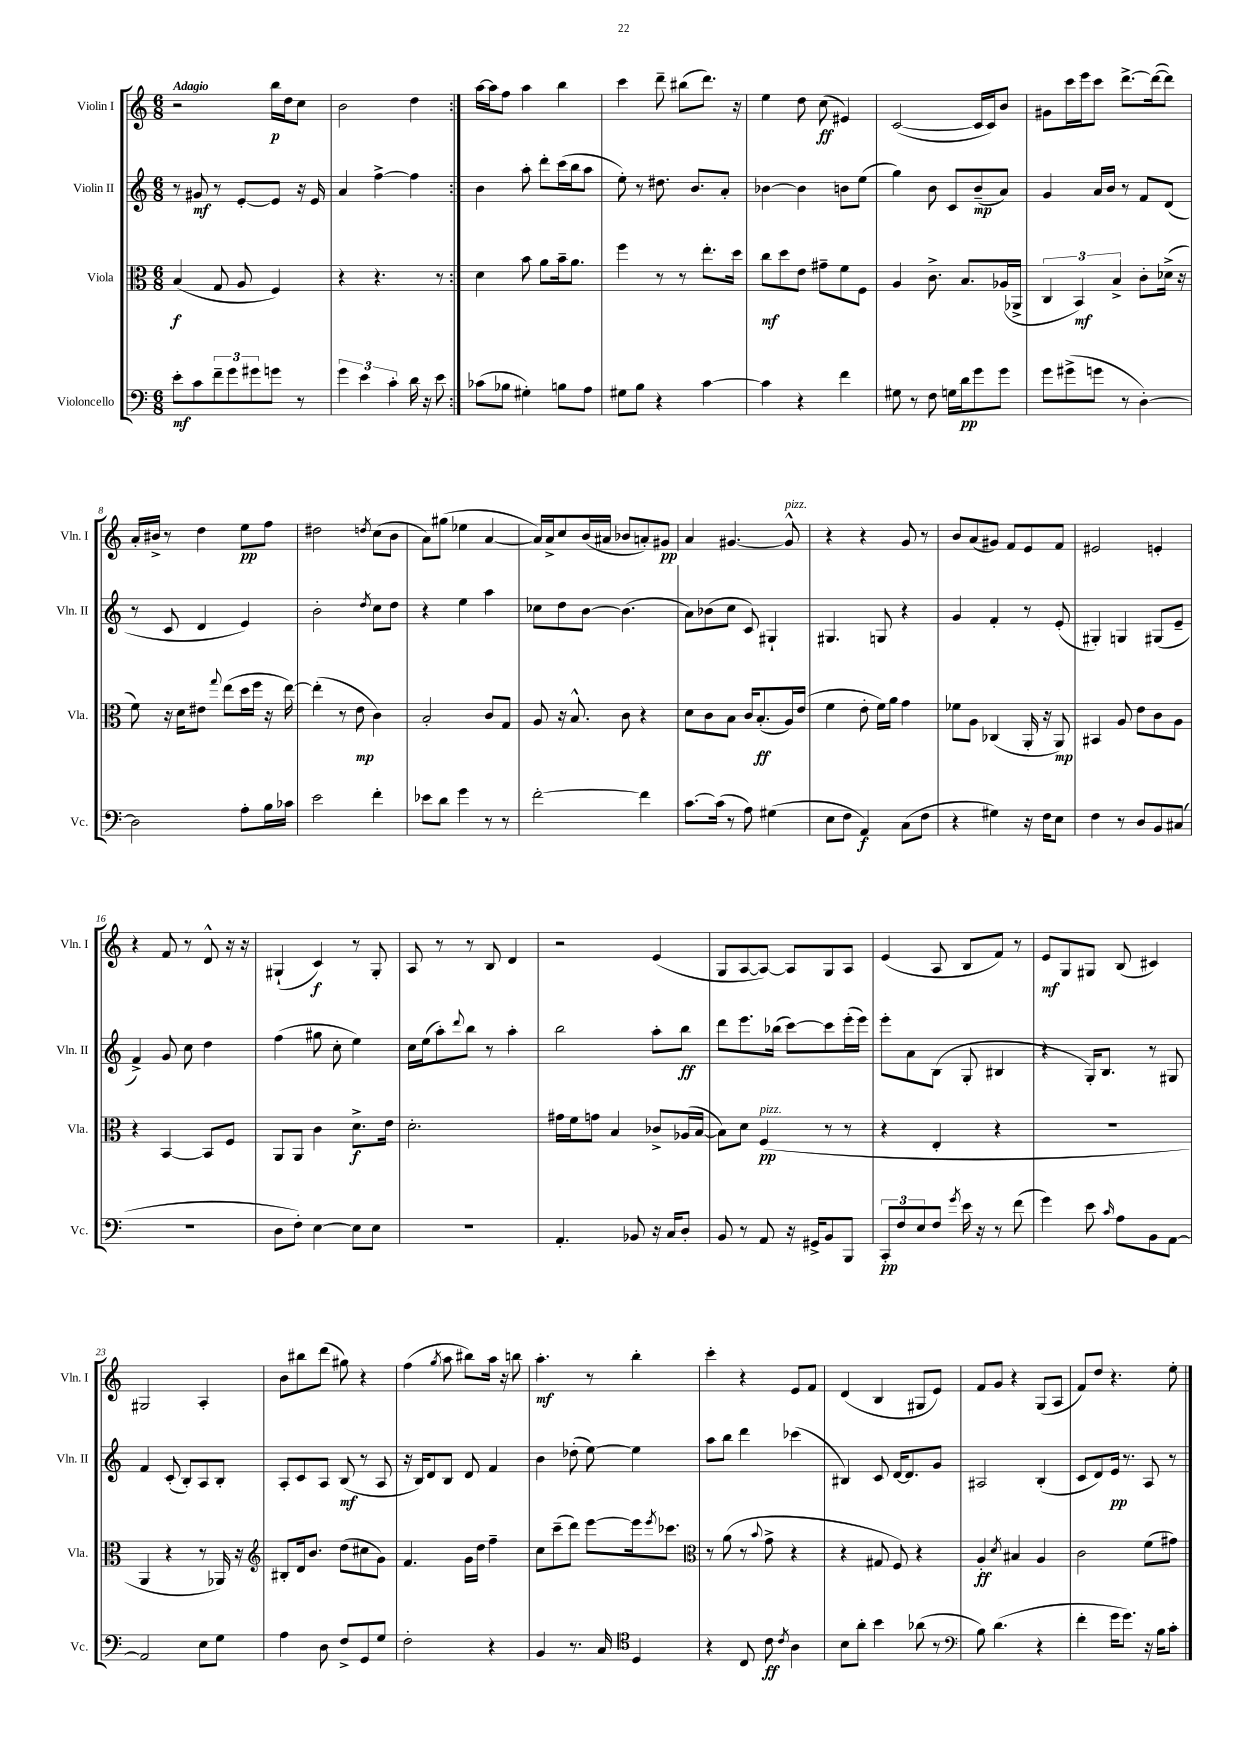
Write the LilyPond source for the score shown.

<<
\new StaffGroup <<
\new Staff = "s0" \with { instrumentName = "Violin I" shortInstrumentName = "Vln. I" } {
    \clef treble \key c \major \numericTimeSignature \time 6/8 \tempo "Adagio"
    \repeat volta 2 { r2 b''16\p d''16 c''8 |
    b'2 d''4 | }
    a''16~ a''16 f''8 a''4 b''4 |
    c'''4 d'''8-- bis''8( d'''8.) r16 |
    e''4 d''8 c''8\ff( eis'4) |
    c'2~( c'16 c'16) b'8 |
    gis'8 c'''16 e'''16 c'''8 d'''8.~-> d'''16~( d'''8) |
    a'16-. bis'16-> r8 d''4 e''8\pp f''8 |
    dis''2 \acciaccatura { d''8 } c''8( b'8 |
    a'8) gis''8( ees''4 a'4~ |
    a'16) a'16-> c''8 b'16( ais'16 bes'8 a'8-.) gis'8\pp |
    a'4 gis'4.~ gis'8-^^\markup { \italic "pizz." } |
    r4 r4 g'8 r8 |
    b'8 a'8( gis'8) f'8 e'8 f'8 |
    eis'2 e'4-. |
    r4 f'8 r8 d'8-^ r16 r16 |
    gis4-!( c'4\f) r8 gis8-. |
    a8 r8 r8 b8 d'4 |
    r2 e'4( |
    g8 a8~ a8~) a8 g8 a8 |
    e'4( a8 b8 f'8) r8 |
    e'8\mf g8 gis8 b8( cis'4) |
    gis2 a4-. |
    b'8 bis''8 d'''8( gis''8) r4 |
    f''4( \acciaccatura { g''8 } a''8 bis''8) a''16 r16 b''8 |
    a''4.-.\mf r8 b''4-. |
    c'''4-. r4 e'8 f'8 |
    d'4( b4 gis8 e'8) |
    f'8 g'8 r4 g8( a8 |
    f'8) d''8 r4. e''8-. \bar "|." |
}
\new Staff = "s1" \with { instrumentName = "Violin II" shortInstrumentName = "Vln. II" } {
    \clef treble \key c \major \numericTimeSignature \time 6/8
    \repeat volta 2 { r8 gis'8\mf r8 e'8~-. e'8 r16 e'16 |
    a'4 f''4~-> f''4 | }
    b'4 a''8-. d'''8-. c'''16( b''16 a''8 |
    e''8-.) r8 dis''8. b'8. a'8-. |
    bes'4~ bes'4 b'8 e''8( |
    g''4) b'8 c'8 b'8--\mp( a'8) |
    g'4 a'16 b'16 r8 f'8 d'8( |
    r8 c'8 d'4 e'4) |
    b'2-. \acciaccatura { d''8 } c''8 d''8 |
    r4 e''4 a''4 |
    ces''8 d''8 b'8~ b'4.( |
    a'8) bes'8( c''8 c'8) gis4-! |
    gis4. g8 r4 |
    g'4 f'4-. r8 e'8-.( |
    gis4-.) g4 gis8( e'8-- |
    f'4->) g'8 c''8 d''4 |
    f''4( gis''8 c''8-. e''4) |
    c''16 e''16( a''8-.) \appoggiatura { d'''8 } b''8 r8 a''4-. |
    b''2 a''8-. b''8\ff |
    d'''8 e'''8. bes''16( c'''8~) c'''8 e'''16-.( e'''16) |
    e'''8-. a'8 b8( g8-. bis4 |
    r4 g16-.) b8. r8 gis8 |
    f'4 c'8-.( b8-.) a8 b8-. |
    a8-. c'8 a8 b8\mf( r8 a8 |
    r16 b16) d'8 b8 d'8 f'4 |
    b'4 des''8-.( e''8~) e''4 |
    a''8 b''8 d'''4 ces'''4( |
    bis4) c'8 d'16~ d'8. g'8 |
    ais2 b4-.( |
    c'8 d'8) e'16\pp r8. a8 r8 \bar "|." |
}
\new Staff = "s2" \with { instrumentName = "Viola" shortInstrumentName = "Vla." } {
    \clef alto \key c \major \numericTimeSignature \time 6/8
    \repeat volta 2 { b4\f( g8 a8 f4) |
    r4 r4. r8 | }
    d'4 b'8 a'8 b'16-- a'8. |
    f''4 r8 r8 e''8.-. d''16 |
    c''8\mf d''8 e'8 gis'8-- f'8 f8 |
    a4 c'8.-> b8. aes16( aes,16-> |
    \tuplet 3/2 { c4 b,4\mf) b4-> } c'8-. des'16->( r16 |
    f'8) r16 d'16 eis'8 \appoggiatura { g''8 } e''8( d''16 f''16 r16 e''16~) |
    e''4-.( r8 e'8\mp c'4) |
    b2-. c'8 g8 |
    a8 r16 b8.-^ c'8 r4 |
    d'8 c'8 b8 c'16 b8.-.\ff( a16) e'16( |
    f'4 e'8-. f'16) a'16 g'4 |
    fes'8 a8 ces4( a,16-. r16 a,8\mp) |
    bis,4 a8 e'8 c'8 a8 |
    r4 b,4~ b,8 f8 |
    a,8 a,8 c'4 d'8.->\f e'16 |
    d'2.-. |
    gis'16 f'16 g'8 b4 ces'8-> aes16( b16~ |
    b8) d'8 f4\pp^\markup { \italic "pizz." }( r8 r8 |
    r4 e4-. r4 |
    R2. |
    a,4 r4 r8 aes,16) r16 |
    \clef treble bis8-. d'16 b'8. d''8( cis''8 g'8) |
    f'4. g'16 d''16 f''4-- |
    c''8 c'''8--( d'''8) e'''8~ e'''16 \acciaccatura { e'''8 } ces'''8. |
    \clef alto r8 a'8( r8 \appoggiatura { b'8 } g'8-> r4 |
    r4 gis8 f8) r4 |
    a4-.\ff \acciaccatura { d'8 } bis4 a4 |
    c'2 f'8( gis'8) \bar "|." |
}
\new Staff = "s3" \with { instrumentName = "Violoncello" shortInstrumentName = "Vc." } {
    \clef bass \key c \major \numericTimeSignature \time 6/8
    \repeat volta 2 { e'8-.\mf c'8 \tuplet 3/2 { f'8-- g'8 gis'8 } g'8 r8 |
    \tuplet 3/2 { g'4 e'4 c'4-. } d'16 r16 e'8 | }
    ces'8( bes8 gis4-.) b8 a8 |
    gis8 b8 r4 c'4~ |
    c'4 r4 f'4 |
    gis8 r8 f8 g16 d'16\pp g'8 g'8 |
    g'8 gis'8->( g'8 r8 d4~-.) |
    d2 a8-. b16 ces'16 |
    e'2 f'4-. |
    ees'8 d'8 g'4 r8 r8 |
    f'2~-. f'4 |
    c'8.~ c'16( r8 a8) gis4( |
    e8 f8 a,4\f) c8( f8 |
    r4 gis4) r16 f16 e8 |
    f4 r8 d8 b,8 cis8( |
    R2. |
    d8 f8-.) e4~ e8 e8 |
    R2. |
    a,4.-. bes,8 r16 c16 d8-. |
    b,8 r8 a,8 r16 gis,16-> b,8 b,,8 |
    \tuplet 3/2 { c,8-.\pp f8 e8 } f8 \acciaccatura { g'8 } e'16 r16 r8 f'8( |
    g'4) e'8 \grace { c'16 } a8 b,8 a,8~ |
    a,2 e8 g8 |
    a4 d8 f8-> g,8 g8 |
    f2-. r4 |
    b,4 r8. c16 \clef tenor d4 |
    r4 c8 c'8\ff \acciaccatura { c'8 } a4 |
    b8 a'8-. b'4 aes'8( r8 |
    \clef bass b8) d'4.( r4 |
    f'4-. g'16 g'8.) r16 b16 c'8-. \bar "|." |
}
>>
>>
